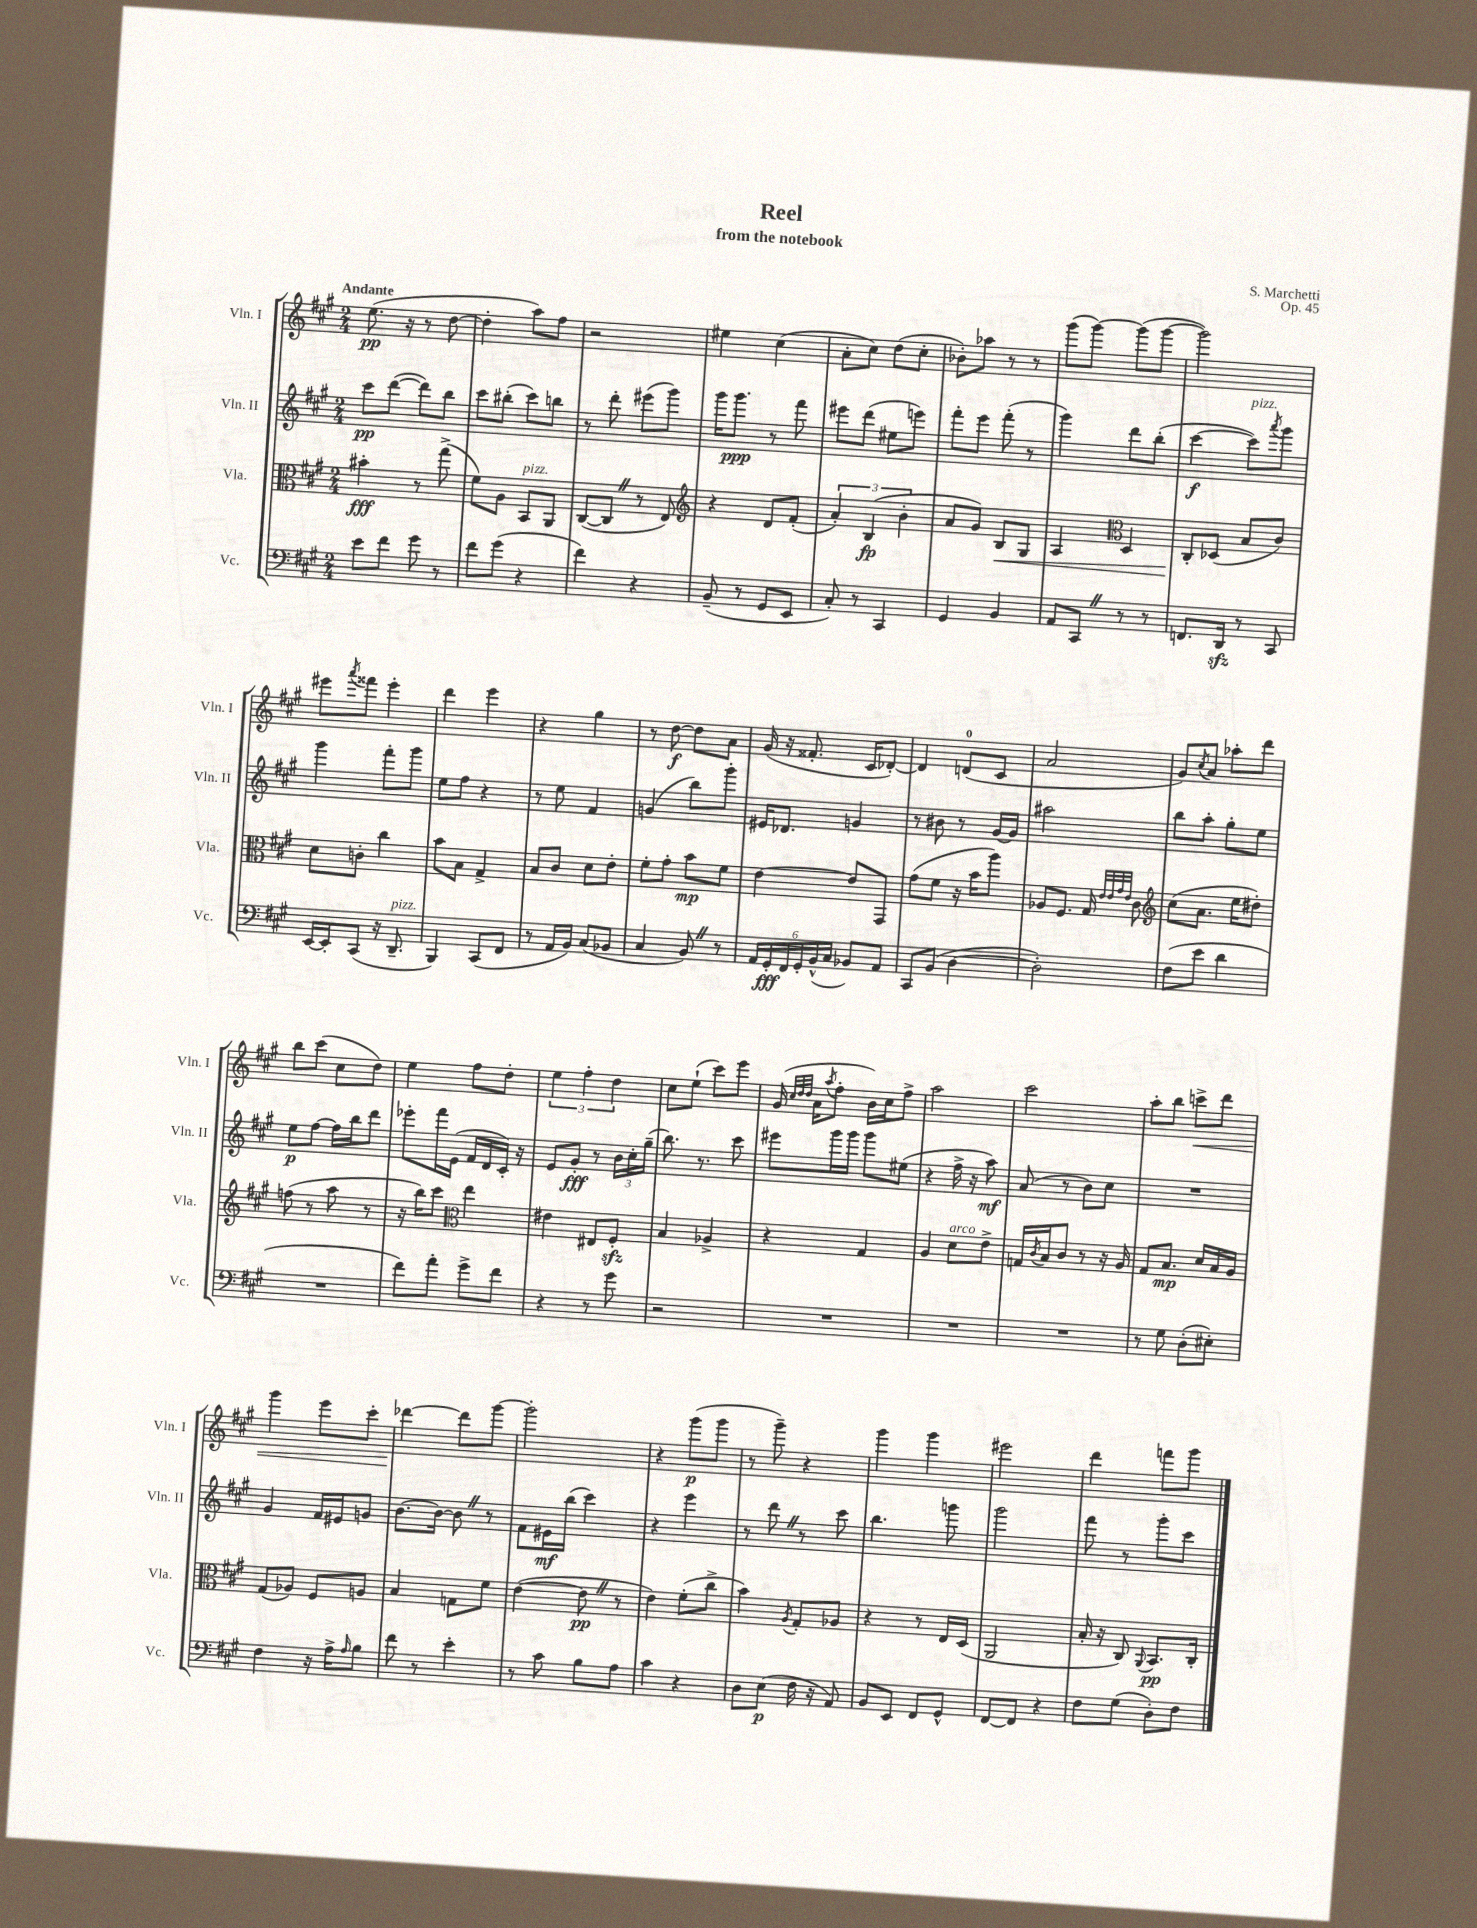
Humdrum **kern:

**kern	**kern	**kern	**kern
*staff4	*staff3	*staff2	*staff1
*clefF4	*clefC3	*clefG2	*clefG2
*k[f#c#g#]	*k[f#c#g#]	*k[f#c#g#]	*k[f#c#g#]
*M2/4	*M2/4	*M2/4	*M2/4
8e\L	4b#'\	8ccc#\L	(8.ee\
8f#\J	.	([8ddd\J	.
.	.	.	16r
8g#\	8r	8ddd\]L)	8r
8r	(8gg#^\	8bb\J	[8dd\
=	=	=	=
8f#\L	8f#\L)	8ccc#\L	4dd'\]
(8g#\J	8A\J	(8bb#'\J	.
4r	8BB/L	8ccc#\L)	8aa\L)
.	8AA/J	8bb\J	8ff#\J
=	=	=	=
4f#\)	([8C#/L	8r	2r
.	8C#/]J	8ddd'\	.
4r	8r	(8eee#\L	.
.	8E/)	8ggg#\J)	.
=	=	=	=
*	*clefG2	*	*
(8BB~/	4r	16ggg#\LK	4ee#\
.	.	8.ggg#\J	.
8r	.	.	.
8GG#/L	8d/L	8r	(4cc#\
8EE/J	(8f#'/J	8fff#\	.
=	=	=	=
8C#'/)	6a'/)	8eee#\L	8a'\L
8r	.	(8ddd\J	8cc#\J)
.	(6B/	.	.
4CC#/	.	8ee#\L	(8dd\L
.	6b'\	.	.
.	.	8eee\J)	8cc#'\J
=	=	=	=
4GG#/	8a/L	8fff#'\L	8b-'\L)
.	8g#/J)	8eee\J	8aa-\J
4BB/	8B/L	(8fff#'\	8r
.	8G#/J	8r	8r
=	=	=	=
8AA/L	4A/	4ggg#\)	(8ggg#\L
8CC#/J	.	.	[8ggg#\J)
*	*clefC3	*	*
8r	4D/	8ddd\L	(8ggg#\]L
8r	.	(8bb'\J	[8ggg#\J
=	=	=	=
8.FF/L	8C#'/L	[4ccc#\	2ggg#\])
.	(8D-/J	.	.
16DD/Jk	.	.	.
8r	8B/L	8ccc#\]L)	.
.	.	8qaaa/	.
8CC#/	8c#/J)	8ggg#\J	.
=	=	=	=
[16EE/LL	8d\L	4ggg#\	8eee#\L
16EE'/]J	.	.	.
.	.	.	8qaaa/
(8CC#/J	8c'\J	.	8fff##\J
16r	4cc#\	8fff#'\L	4eee#'\
8.DD~/	.	.	.
.	.	8ggg#\J	.
=	=	=	=
4BBB/)	8b\L	8ee\L	4ddd\
.	8B\J	8ff#\J	.
(8CC#/L	4G#^/	4r	4eee\
8FF#/J	.	.	.
=	=	=	=
8r	8B/L	8r	4r
16AA/LL	8c#/J	8ee\	.
16BB/JJ)	.	.	.
(8C#/L	8d\L	4f#/	4gg#\
8BB-/J	8e'\J	.	.
=	=	=	=
4C#/	8f#'\L	(4g/	8r
.	8g#'\J	.	[8dd\
8BB/)	8b\L	8bb\L)	8dd\]L
8r	8f#\J	8ggg#'\J	8a\J
=	=	=	=
24AA/LL	[4e\	16e#/LK	(16g#/
24GG#'/	.	.	.
.	.	8.d-/J	16r
24FF#/	.	.	.
24GG#'/	.	.	8.f##'/
(24BB^^/	.	.	.
24C#/JJ	.	.	.
8BB-/L)	8e/]L	4g/	.
.	.	.	16c#/LK
8AA/J	8GG#/J	.	[8d-'/J)
=	=	=	=
8CC#/L	(8g#\L	8r	4d-/]
(8BB/J	8f#\J	8b#\	.
[4D\	16r	8r	(8d/L
.	16b\LK	.	.
.	8aa\J)	[16g#/LL	8c#/J
.	.	16g#/]JJ	.
=	=	=	=
2D'\])	8A-/L	2aa#\	2a/
.	8.F#/J	.	.
.	16G#/	.	.
.	32qqe/LLL	.	.
.	32qqe/	.	.
.	32qqg#/	.	.
.	32qqe/JJJ	.	.
.	8c#\	.	.
=	=	=	=
*	*clefG2	*	*
(8F#\L	(8cc#\L	8bb\L	8g#/L)
.	.	.	8qcc#/
8e\J	8.a\J	8aa'\J	8a/J
4d\	.	8gg#'\L	8aa-'\L
.	16ee\LK	.	.
.	8dd#'\J)	8ee\J	8ddd\J
=	=	=	=
2r	(8ff\	8ee\L	8bb\L
.	8r	[8ff#\J	(8ccc#\J
.	8aa\	16ff#\]LL	8cc#\L
.	.	16bb\J	.
.	8r	8ddd\J	8dd\J)
=	=	=	=
8f#\L)	16r	8eee-'\L	4ee\
.	16bb\LK)	.	.
8a'\J	8ccc#\J	16fff#\L	.
.	.	(16e\JJ	.
*	*clefC3	*	*
8g#^\L	4ee\	16f#/LL	8ff#\L
.	.	16d/	.
8f#\J	.	16c#'/JJ)	8dd'\J
.	.	16r	.
=	=	=	=
4r	4e#\	8e/L	6ee\
.	.	8g#'/J	.
.	.	.	6ff#'\
8r	8E#/L	8r	.
.	.	.	6dd\
8g#\	8F#'/J	24b\LL	.
.	.	24cc#'\	.
.	.	(24gg#~\JJ	.
=	=	=	=
2r	4B/	8.bb\)	8cc#\L
.	.	.	(8ee`\J
.	.	8.r	.
.	4A-^/	.	8ccc#\L)
.	.	8ccc#\	8eee\J
=	=	=	=
2r	4r	8eee#\L	(16g#/
.	.	.	32qqcc#/LLL
.	.	.	32qqdd/
.	.	.	32qqdd/JJJ
.	.	.	16a\LK
.	.	.	8qaa/
.	.	16ggg#\L	8ff#'\J
.	.	16ggg#\JJ	.
.	4G#/	8ggg#\L	16b\LL)
.	.	.	16cc#\J
.	.	(8ee#\J	8ff#^\J
=	=	=	=
2r	4A/	4r	2aa\
.	8d\L	16ff#^\	.
.	.	16r	.
.	8e^\J	8aa\)	.
=	=	=	=
2r	16G/LL	(8a/	2ccc#\
.	8qc#/	.	.
.	16B/J	.	.
.	8c#/J	8r	.
.	8r	8b\L)	.
.	16r	8cc#\J	.
.	16A/	.	.
=	=	=	=
8r	8G#/L	2r	8aa'\L
8G#\	8.B/J	.	8bb\J
(8D'\L	.	.	8ccc^\L
.	16d/LL	.	.
8E#'\J)	16B/	.	8ddd\J
.	16A/JJ	.	.
=	=	=	=
4F#\	(8G#/L	4g#/	4ggg#\
.	8A-/J)	.	.
16r	8F#/L	16f#/LL	8eee\L
16A^\LK	.	16e#/J	.
16qqA/	.	.	.
8B\J	8A/J	8g/J	8ccc#'\J
=	=	=	=
8f#\	4B/	[8.b\L	[4ddd-\
8r	.	.	.
.	.	16b\_Jk	.
4e'\	8G\L	8b\]	8ddd-\]L
.	8f#\J	8r	[8ggg#\J
=	=	=	=
8r	([4e\	8f#\L	2ggg#'\]
8c#\	.	16e#\L	.
.	.	(16bb\JJ	.
8B\L	8e\]	4ccc#\)	.
8A\J	8r	.	.
=	=	=	=
4c#\	4e\)	4r	4r
4r	(8f#'\L	4eee\	(8ggg#\L
.	8cc#^\J	.	8ggg#\J
=	=	=	=
8D\L	4b\)	8r	8r
(8E\J	.	8ddd\	8ggg#~\)
.	8qA/	.	.
16F#\	8G#'/L	8r	4r
16r	.	.	.
8AA/)	8A-/J	8ccc#\	.
=	=	=	=
8BB/L	4r	4.bb\	4ggg#\
8EE/J	.	.	.
8FF#/L	8r	.	4ggg#\
8GG#^^/J	16E/LL	8ggg\	.
.	(16D/JJ	.	.
=	=	=	=
[8FF#/L	2AA/	2ggg#\	2eee#\
8FF#/]J	.	.	.
4r	.	.	.
=	=	=	=
8F#\L	16B'/	8fff#\	4ddd\
.	16r	.	.
(8G#\J	8C#/)	8r	.
.	8qqAA/	.	.
8D'\L)	8.BB/L	8ggg#'\L	8fff\L
8F#\J	.	8ccc#\J	8ggg#\J
.	16C#'/Jk	.	.
==	==	==	==
*-	*-	*-	*-
